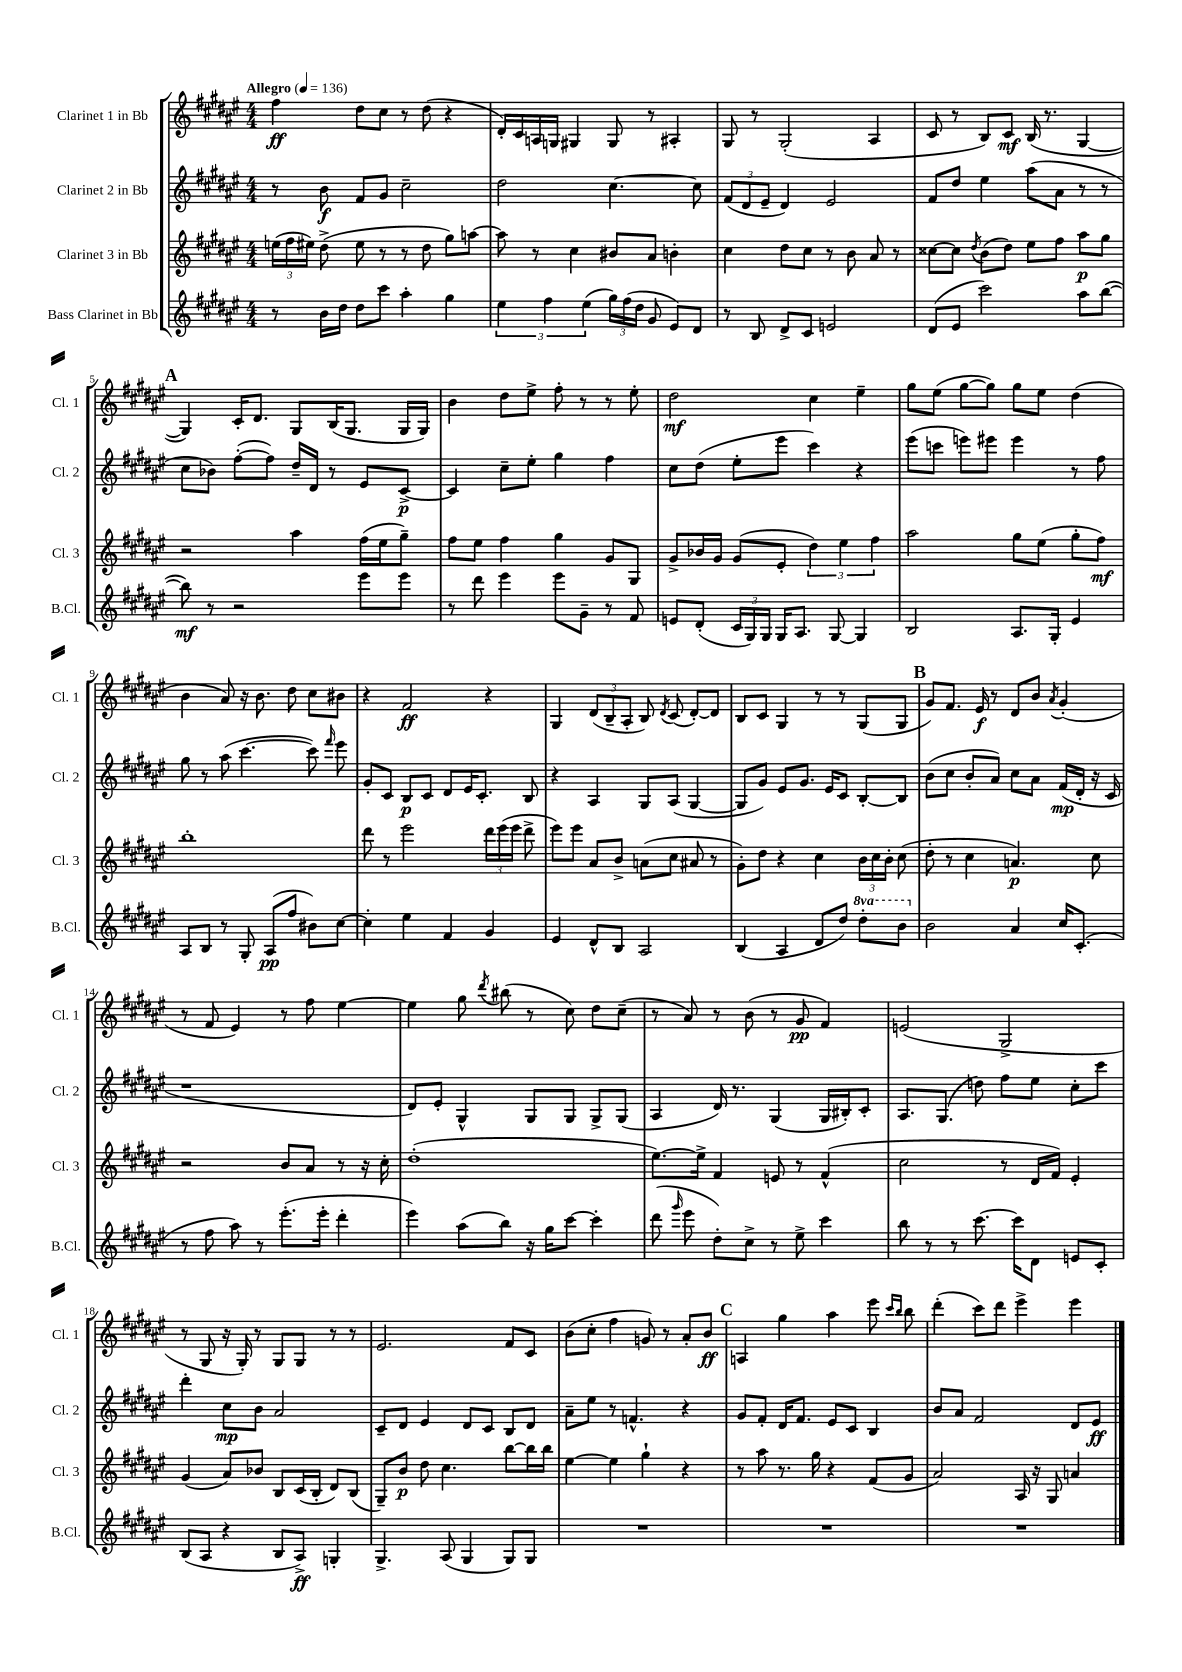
<<
\new StaffGroup <<
\new Staff = "s0" \with { instrumentName = "Clarinet 1 in Bb" shortInstrumentName = "Cl. 1" } {
    \clef treble \key fis \major \numericTimeSignature \time 4/4 \tempo "Allegro" 4 = 136
    \autoBeamOff fis''4\ff dis''8[ cis''8] r8 dis''8( r4 |
    dis'16[-.) cis'16 a16 g16] gis4 gis8 r8 ais4-. |
    gis8 r8 gis2-.( ais4 |
    cis'8 r8 b8[) cis'8]\mf b16( r8. gis4~ |
    \mark \markup { \bold "A" } gis4) cis'16[-. dis'8.] gis8[ b16( gis8.] gis16[ gis16]) |
    b'4 dis''8[ eis''8]-> fis''8-. r8 r8 eis''8-. |
    dis''2\mf cis''4 eis''4-- |
    gis''8[ eis''8]( gis''8[~ gis''8]) gis''8[ eis''8] dis''4( |
    b'4 ais'8) r16 b'8. dis''8 cis''8[ bis'8] |
    r4 fis'2\ff r4 |
    gis4 \tuplet 3/2 { dis'8[( b8-- ais8]-. } b8) \acciaccatura { dis'8 } cis'8( dis'8[~-.) dis'8] |
    b8[ cis'8] gis4 r8 r8 gis8[( gis8] |
    \mark \markup { \bold "B" } gis'8[) fis'8.] eis'16\f r8 dis'8[ b'8] \acciaccatura { ais'8 } gis'4-.( |
    r8 fis'8 eis'4) r8 fis''8 eis''4~ |
    eis''4 gis''8 \acciaccatura { dis'''8 } bis''8( r8 cis''8) dis''8[ cis''8]--( |
    r8 ais'8) r8 b'8( r8 gis'8\pp fis'4) |
    e'2( gis2-> |
    r8 gis8 r16 gis16-.) r8 gis8[ gis8] r8 r8 |
    eis'2. fis'8[ cis'8] |
    b'8[( cis''8]-. fis''4 g'8) r8 ais'8[-. b'8]\ff |
    \mark \markup { \bold "C" } a4 gis''4 ais''4 eis'''8 \grace { cis'''16[ b''16] } b''8 |
    dis'''4-.( cis'''8[) dis'''8] eis'''4-> eis'''4 \bar "|." |
}
\new Staff = "s1" \with { instrumentName = "Clarinet 2 in Bb" shortInstrumentName = "Cl. 2" } {
    \clef treble \key fis \major \numericTimeSignature \time 4/4
    \autoBeamOff r8 b'8\f fis'8[ gis'8] cis''2-- |
    dis''2 cis''4.~ cis''8 |
    \tuplet 3/2 { fis'8[( dis'8 eis'8]-- } dis'4) eis'2 |
    fis'8[ dis''8] eis''4 ais''8[( ais'8] r8 r8 |
    \mark \markup { \bold "A" } cis''8[ bes'8]) fis''8[~-.( fis''8]) dis''16[-- dis'16] r8 eis'8[ cis'8]~->\p |
    cis'4 cis''8[-- eis''8]-. gis''4 fis''4 |
    cis''8[ dis''8]( eis''8[-. eis'''8] cis'''4) r4 |
    eis'''8[( c'''8] e'''8[) eis'''8] eis'''4 r8 fis''8 |
    gis''8 r8 ais''8( cis'''4.~ cis'''8) \grace { fis'''16 } eis'''8 |
    gis'8[-. cis'8] b8[\p cis'8] dis'8[ eis'16 cis'8.]-. b8 |
    r4 ais4 gis8[ ais8]( gis4~ |
    gis8[ gis'8]) eis'8[ gis'8.] eis'16[ cis'8] b8[~-. b8] |
    \mark \markup { \bold "B" } b'8[( cis''8] b'8[-. ais'8]) cis''8[ ais'8] fis'16[\mp( dis'16]-. r16 cis'16 |
    r1 |
    dis'8[) eis'8]-. gis4-^ gis8[ gis8] gis8[-> gis8]( |
    ais4 dis'16) r8. gis4( gis16[ bis16-.) cis'8]-. |
    ais8.[ gis8.]( d''8) fis''8[ eis''8] cis''8[-. cis'''8] |
    dis'''4-. cis''8[\mp b'8] ais'2 |
    cis'8[-- dis'8] eis'4 dis'8[ cis'8] b8[ dis'8] |
    ais'8[-- eis''8] r8 f'4.-^ r4 |
    \mark \markup { \bold "C" } gis'8[ fis'8]-. dis'16[ fis'8.] eis'8[ cis'8] b4 |
    b'8[ ais'8] fis'2 dis'8[ eis'8]\ff \bar "|." |
}
\new Staff = "s2" \with { instrumentName = "Clarinet 3 in Bb" shortInstrumentName = "Cl. 3" } {
    \clef treble \key fis \major \numericTimeSignature \time 4/4
    \autoBeamOff \tuplet 3/2 { e''16[( fis''16 eis''16]) } dis''8->( eis''8 r8 r8 dis''8 gis''8[) a''8]~ |
    a''8 r8 cis''4 bis'8[ ais'8] b'4-. |
    cis''4 dis''8[ cis''8] r8 b'8 ais'8 r8 |
    cisis''8[~ cisis''8] \acciaccatura { dis''8 } b'8[( dis''8]) eis''8[ fis''8] ais''8[\p gis''8] |
    \mark \markup { \bold "A" } r2 ais''4 fis''16[( eis''16 gis''8]--) |
    fis''8[ eis''8] fis''4 gis''4 gis'8[ gis8] |
    gis'8[-> bes'16 gis'16] gis'8[( eis'8]-. \tuplet 3/2 { dis''4) eis''4 fis''4 } |
    ais''2 gis''8[ eis''8]( gis''8[-. fis''8]\mf) |
    b''1-. |
    dis'''8 r8 eis'''2 \tuplet 3/2 { dis'''16[ eis'''16( eis'''16] } dis'''8-> |
    eis'''8[) eis'''8] ais'8[ b'8]-> a'8[( cis''8] ais'8 r8 |
    gis'8[-.) dis''8] r4 cis''4 \tuplet 3/2 { b'16[ cis''16 b'16]-. } cis''8( |
    \mark \markup { \bold "B" } dis''8-. r8 cis''4 a'4.\p) cis''8 |
    r2 b'8[ ais'8] r8 r16 cis''16-. |
    dis''1-.( |
    eis''8.[~) eis''16]-> fis'4 e'8 r8 fis'4-^( |
    cis''2 r8 dis'16[ fis'16]) eis'4-. |
    gis'4( ais'8[) bes'8] b8[ cis'16( b16]-. dis'8[) b8]( |
    gis8[--) b'8]\p dis''8 cis''4. b''8[~ b''16 b''16] |
    eis''4~ eis''4 gis''4-! r4 |
    \mark \markup { \bold "C" } r8 ais''8 r8. gis''16 r4 fis'8[( gis'8] |
    ais'2) ais16 r16 gis8 a'4 \bar "|." |
}
\new Staff = "s3" \with { instrumentName = "Bass Clarinet in Bb" shortInstrumentName = "B.Cl." } {
    \clef treble \key fis \major \numericTimeSignature \time 4/4 \set Staff.ottavationMarkups = #ottavation-simple-ordinals
    \autoBeamOff r8 b'16[ dis''16] dis''8[ cis'''8] ais''4-. gis''4 |
    \tuplet 3/2 { eis''4 fis''4 eis''4( } \tuplet 3/2 { gis''16[) fis''16( dis''16] } gis'8 eis'8[) dis'8] |
    r8 b8 dis'8[-> cis'8] e'2 |
    dis'8[( eis'8] cis'''2) ais''8[ b''8]~( |
    \mark \markup { \bold "A" } b''8\mf) r8 r2 eis'''8[ eis'''8] |
    r8 dis'''8 eis'''4 eis'''8[ gis'8]-- r8 fis'8 |
    e'8[ dis'8]-.( \tuplet 3/2 { cis'16[ gis16) gis16] } gis16[ ais8.] gis8~ gis4 |
    b2 ais8.[ gis16]-. eis'4 |
    ais8[ b8] r8 gis8-. ais8[\pp( fis''8] bis'8[) cis''8]~ |
    cis''4-. eis''4 fis'4 gis'4 |
    eis'4 dis'8[-^ b8] ais2 |
    b4( ais4 dis'8[ dis''8]) \ottava #1 dis'''8[-. b''8] \ottava #0 |
    \mark \markup { \bold "B" } b'2 ais'4 cis''16[ cis'8.]-.( |
    r8 fis''8 ais''8) r8 eis'''8.[-.( eis'''16]-. dis'''4-. |
    eis'''4) ais''8[( b''8]) r16 gis''16[ cis'''8]~ cis'''4-. |
    dis'''8( \grace { gis'''16 } eis'''8 dis''8[-.) cis''8]-> r8 eis''8-> cis'''4 |
    b''8 r8 r8 cis'''8.~ cis'''16[ dis'8] e'8[ cis'8]-. |
    b8[( ais8] r4 b8[ ais8]->\ff) g4-. |
    gis4.-> ais8( gis4 gis8[) gis8] |
    R1 |
    \mark \markup { \bold "C" } R1 |
    R1 \bar "|." |
}
>>
>>
